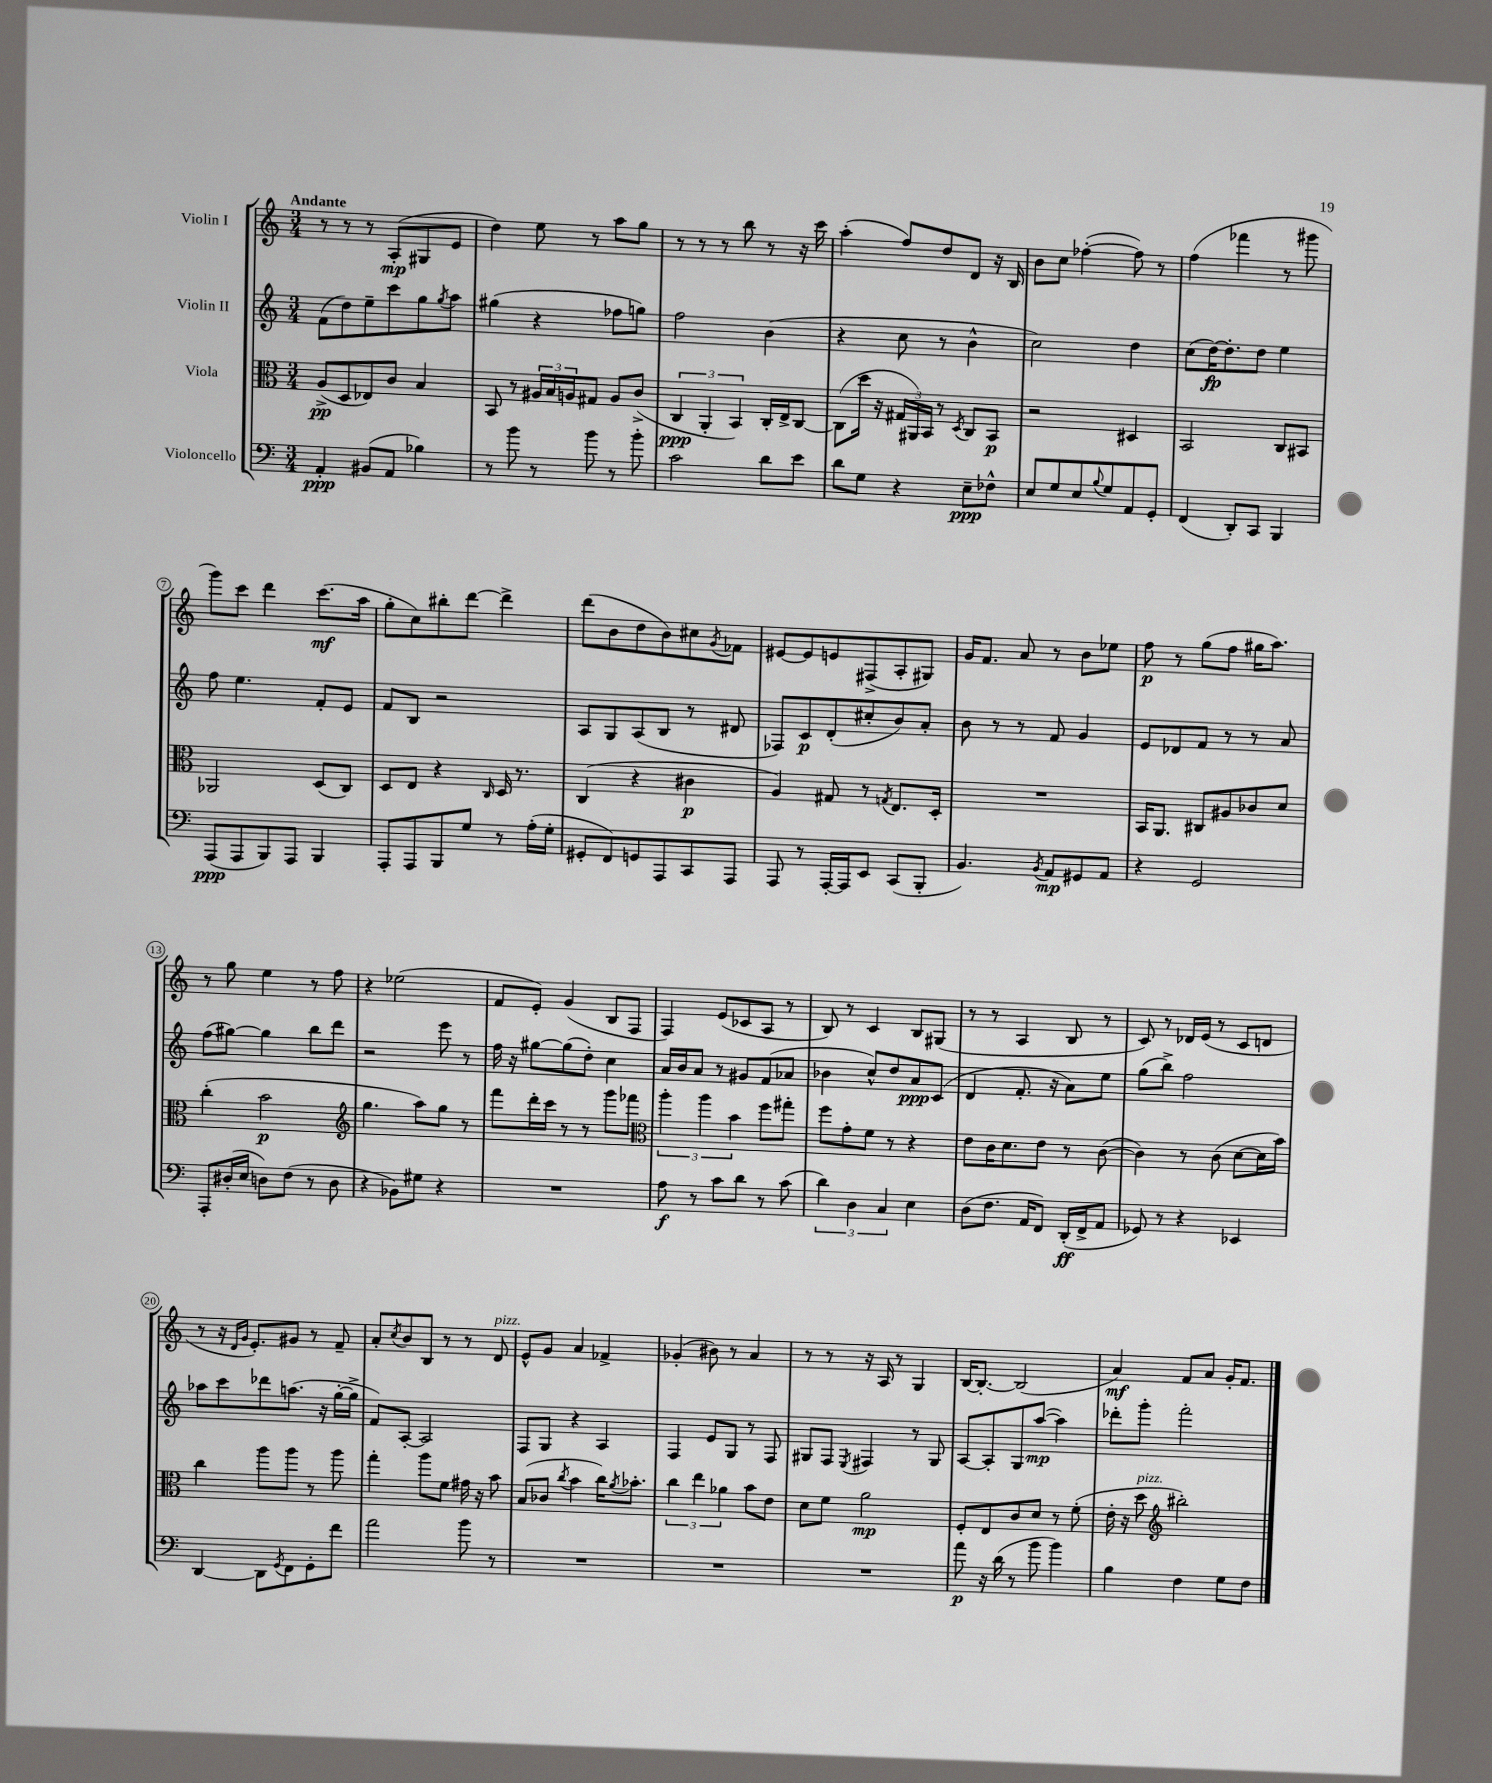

**kern	**kern	**kern	**kern
*staff4	*staff3	*staff2	*staff1
*clefF4	*clefC3	*clefG2	*clefG2
*k[]	*k[]	*k[]	*k[]
*M3/4	*M3/4	*M3/4	*M3/4
4AA'/	(8A^/L	(8f\L	8r
.	8D/	8dd\)	8r
(8BB#/L	8E-/)	8ee~\	8r
8AA/J	8c/J	8ccc\	(8A'/L
4B-\)	4B/	8gg\	8G#/
.	.	8qgg/	.
.	.	8aa\J	8e/J
=	=	=	=
8r	8BB/	(4gg#\	4dd\)
8b\	8r	.	.
8r	24A#/LL	4r	8ee\
.	24B/	.	.
.	24A/J	.	.
8b\	8G#/J	.	8r
8r	8A/L	8ff-\L	8aa\L
8b'\	(8c^/J	8gg\J)	8gg\J
=	=	=	=
2c\	6C/	2ff\	8r
.	.	.	8r
.	6AA'/	.	.
.	.	.	8r
.	6BB/)	.	.
.	.	.	8bb\
8d\L	16C'/LL	(4b\	8r
.	16E^/J	.	.
8e\J	[8C/J	.	16r
.	.	.	16ccc\
=	=	=	=
8d\L	(8C\]L	4r	(4aa'\
8G\J	16dd\Jk	.	.
.	16r	.	.
4r	24G#/LL	8cc\	8ff/L)
.	24AA#/)	.	.
.	24BB/JJ	.	.
.	8r	8r	8dd/
.	8qD/	.	.
8E~\L	8C/L	4b^^\	8d/J
8F-^^\J	8BB/J	.	16r
.	.	.	16B/
=	=	=	=
8E/L	2r	2cc\)	8b\L
8G/	.	.	8cc\J
8E/	.	.	([4ff-'\
8qqB/	.	.	.
8G/	.	.	.
8AA/	4D#/	4dd\	8ff-\])
8GG'/J	.	.	8r
=	=	=	=
(4FF/	2BB/	(8cc\L	(4ff\
.	.	[16dd\K)	.
.	.	8.dd'\]	.
8DD'/L)	.	.	4fff-\
8CC/J	.	8dd\J	.
4BBB/	8C/L	4ee\	8r
.	8BB#/J	.	8ggg#\
=	=	=	=
(8AAA/L	2AA-/	8ff\	8ggg\L)
8AAA/	.	4.ee\	8ccc\J
8BBB/)	.	.	4ddd\
8AAA/J	.	.	.
4BBB/	(8D/L	8f'/L	(8.ccc\L
.	8C/J)	8e/J	.
.	.	.	16aa\Jk
=	=	=	=
8AAA'/L	8D/L	8f/L	8gg'\L
8AAA/	8E/J	8B/J	8cc\)
8BBB/	4r	2r	8bb#'\
8G/J	.	.	[8ddd\J
.	16qqC/	.	.
8r	16D/	.	4ddd^\]
.	8.r	.	.
(16A'\LL	.	.	.
16G'\JJ	.	.	.
=	=	=	=
8GG#'/L	(4C/	8A/L	(8ddd\L
8FF/)	.	8G/	8b\
8GG/	4r	(8A/	8dd\
8AAA/	.	8B/J	8b\)
8CC/	4c#\	8r	8cc#\
.	.	.	8qg/
8AAA/J	.	8d#/	8f-\J
=	=	=	=
8AAA/	4A/)	8F-/L)	[8e#/L
8r	.	8c/	8e#/]
[16AAA'/LL	8G#/	(8d'/	8e/
16AAA/]J	.	.	.
8EE/J	8r	8cc#'/	(8F#^/
.	8qG/	.	.
(8CC/L	8.E/L	8b/)	8A'/
8BBB'/J	.	8a'/J	8G#/J)
.	16D'/Jk	.	.
=	=	=	=
4.BB/)	2.r	8b\	16g/LK
.	.	.	8.f/J
.	.	8r	.
.	.	8r	8a/
8qBB/	.	.	.
8AA/L	.	8f/	8r
8GG#/	.	4g/	8b\L
8AA/J	.	.	8ee-\J
=	=	=	=
4r	16BB/LK	8e/L	8ff\
.	8.AA/J	.	.
.	.	8d-/	8r
2GG/	8C#/L	8f/J	(8gg\L
.	8A#/	8r	8ff\J
.	8c-/	8r	16gg#\LK
.	.	.	8.aa\J)
.	8d/J	8a/	.
=	=	=	=
8AAA'/L	(4cc'\	(8ff\L	8r
(16D#'/L	.	[8gg#\J)	8gg\
16E/JJ	.	.	.
8D\L)	2b\	4gg#\]	4ee\
(8F\J	.	.	.
8r	.	8bb\L	8r
8D\	.	8ddd\J	8ff\
=	=	=	=
*	*clefG2	*	*
4r	4.gg\	2r	4r
8BB-\L)	.	.	(2ee-\
8G#\J	8aa\L)	.	.
4r	8gg\J	8eee\	.
.	8r	8r	.
=	=	=	=
2.r	8fff\L	16ff\	8f/L
.	.	16r	.
.	16ddd'\L	[8gg#\L	8e'/J)
.	16ccc\JJ	.	.
.	8r	(8gg#\]	(4g/
.	8r	8dd'\J)	.
.	8ggg\L	4cc\	8B/L
.	8fff-\J	.	8F/J
=	=	=	=
*	*clefC3	*	*
8A\	6aa'\	16a/LL	4F/)
.	.	16b/J	.
8r	.	8a/J	.
.	6aa\	.	.
8c\L	.	8r	(8e/L
.	6b\	.	.
8d\J	.	8g#/L	8c-/
8r	8ff\L	(8f/	8A/J
(8c\	8gg#'\J	8a-/J	8r
=	=	=	=
6d\)	8ff\L	4b-\	8B/)
.	8g'\	.	8r
6D\	.	.	.
.	8f\J	8cc^^/L)	4c/
6C/	.	.	.
.	8r	8dd/	.
4E\	4r	8a/	8B/L
.	.	(8c/J	(8G#/J
=	=	=	=
(8D\L	8e\L	4d/	8r
8.F\J	16c\K	.	8r
.	8.d\	.	.
.	.	8.f'/	4A/
16AA/LK	.	.	.
8FF/J)	8e\J	.	.
.	.	16r	.
(16DD'/LL	8r	8a\L)	8B/
16FF^/J	.	.	.
8AA/J	([8c\	8ee\J	8r
=	=	=	=
8GG-/)	4c\])	(8gg\L	8c/)
8r	.	8bb^\J)	8r
4r	8r	2ff\	16d-/LL
.	.	.	(16e/JJ
.	(8c\	.	8r
4EE-/	[8d\L	.	8c/L
.	16d\]L	.	8d/J
.	16b\JJ)	.	.
=	=	=	=
[4DD/	4cc\	8aa-\L	8r
.	.	8ccc\	16r
.	.	.	16qqd/LL
.	.	.	16qqg/JJ
.	.	.	8.e'/L)
8DD\]L	8aa\L	8ddd-\	.
8qGG/	.	.	.
8FF\	8aa\J	(8.aa\J	8g#/J
8GG'\	8r	.	8r
.	.	16r	.
8f\J	8aa\	[16gg'\LL	8f~/
.	.	16gg^\]JJ	.
=	=	=	=
2a\	4gg'\	8f/L)	8a'/L
.	.	.	8qcc/
.	.	[8A'/J	8b/
.	8aa\L	2A/]	8B/J
.	8f\J	.	8r
8b\	16g#\	.	8r
.	16r	.	.
8r	8b\	.	8d/
=	=	=	=
2.r	(8B/L	8F/L	8e^^/L
.	8c-/J	8G/J	8g/J
.	8qcc/	.	.
.	4b\	4r	4a/
.	16cc\LK)	4A/	4f-^/
.	8qa/	.	.
.	8.b-'\J	.	.
=	=	=	=
2.r	6cc\	4F/	(4g-'/
.	6ee\	.	.
.	.	8e/L	8b#\)
.	6a-\	.	.
.	.	8G/J	8r
.	8b\L	8r	4a/
.	8e\J	8F/	.
=	=	=	=
2.r	8d\L	8G#/L	8r
.	8f\J	8F/J	8r
.	.	8qE/	.
.	2a\	4F#/	16r
.	.	.	16A/
.	.	.	8r
.	.	8r	4G/
.	.	8G#/	.
=	=	=	=
8a\	8F'/L	[8A/L	[16B/LK
.	.	.	8.B'/_J
16r	8E/	8A'/]	.
(16d\	.	.	.
8r	8c/	8G/	(2B/]
8b\	8d/J	([8aa/J	.
4b\)	8r	4aa\])	.
.	(8f'\	.	.
=	=	=	=
4B\	16e'\	8ddd-'\L	4a/)
.	16r	.	.
.	8dd\	8ggg'\J	.
*	*clefG2	*	*
4F\	2bb#'\)	2fff'\	8f/L
.	.	.	8a/J
8G\L	.	.	16g'/LK
.	.	.	8.f/J
8F\J	.	.	.
==	==	==	==
*-	*-	*-	*-
